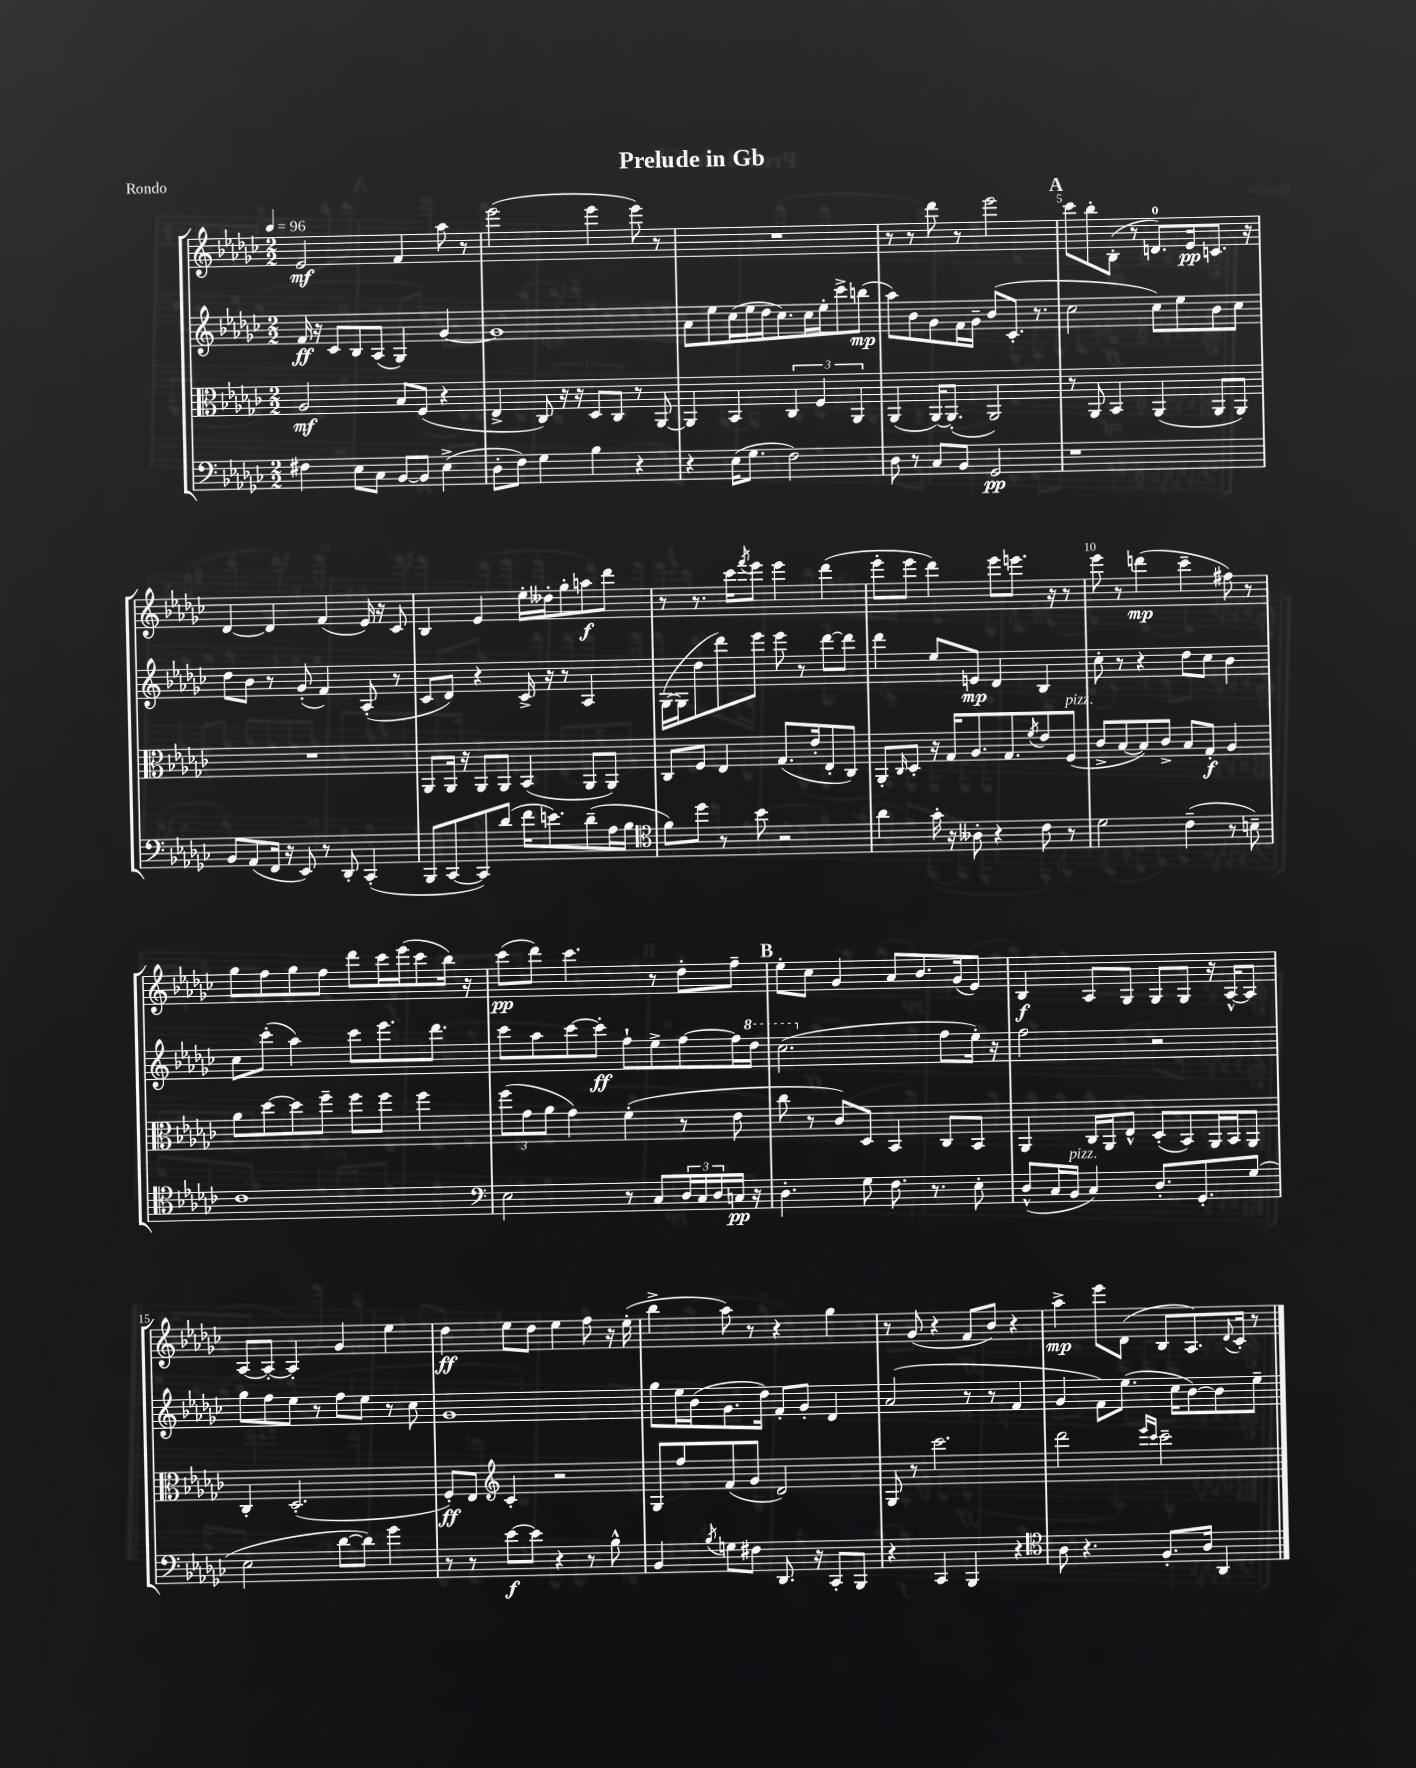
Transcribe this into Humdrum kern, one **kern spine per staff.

**kern	**kern	**kern	**kern
*staff4	*staff3	*staff2	*staff1
*clefF4	*clefC3	*clefG2	*clefG2
*k[b-e-a-d-g-c-]	*k[b-e-a-d-g-c-]	*k[b-e-a-d-g-c-]	*k[b-e-a-d-g-c-]
*M2/2	*M2/2	*M2/2	*M2/2
*MM96	*MM96	*MM96	*MM96
4F#\	2A-/	16f/	2e-/
.	.	16r	.
.	.	8c-/L	.
8E-\L	.	8B-/	.
8C-\J	.	(8A-/J	.
[8BB-/L	8B-/L	4G-/)	4f/
8BB-/]J	(8F/J	.	.
(4E-^\	4r	[4g-/	8aa-\
.	.	.	8r
=	=	=	=
8D-'\L	4E-^/	1g-]	(2eee-\
8F\J)	.	.	.
4G-\	8C-/)	.	.
.	16r	.	.
.	16r	.	.
4B-\	8D-/L	.	4eee-\
.	8C-/J	.	.
4r	8r	.	8eee-\)
.	[8AA-/	.	8r
=	=	=	=
4r	4AA-/]	8a-\L	1r
.	.	8ee-\	.
(16E-\LK	4BB-/	(16cc-\L	.
8.G-\J	.	16ee-\	.
.	.	16dd-\J	.
.	.	8.cc-\)	.
2F\)	6C-/	.	.
.	.	16cc-\L	.
.	6F/	.	.
.	.	16ee-'\J	.
.	.	8ccc-^\	.
.	6AA-/	.	.
.	.	(8bb\J	.
=	=	=	=
8D-\	(4AA-/	8aa-\L)	8r
8r	.	8b-\	8r
8C-/L	[16AA-/LK)	8g-\	8ddd-\
.	(8.AA-'/]J	.	.
8BB-/J	.	16f\L	8r
.	.	16g-~\JJ	.
2GG-/	2AA-/)	(8b-/L	2eee-\
.	.	8.c-'/J	.
.	.	8.r	.
=	=	=	=
1r	8r	2cc-\	8ccc-\L
.	8AA-/	.	8bb-'\
.	4BB-/	.	(8B-'\J
.	.	.	8r
.	(4AA-/	8cc-\L)	8.d/L)
.	.	8ee-\	.
.	.	.	16e-/k
.	8AA-/L	8b-\	8.c/J
.	8AA-/J)	8cc-\J	.
.	.	.	16r
=	=	=	=
8BB-/L	1r	8dd-\L	[4d-/
(8AA-/	.	8b-\J	.
16FF/Jk	.	8r	4d-/]
16r	.	.	.
8EE-/)	.	(8g-'/	.
8r	.	4f/)	(4f/
8DD-'/	.	.	.
(4CC-'/	.	(8A-'/	16e-/)
.	.	.	16r
.	.	8r	8c-/
=	=	=	=
8BBB-/L	8AA-/L	8c-/L	4B-/
[8CC-/	16AA-/Jk	8d-/J)	.
.	16r	.	.
8CC-/])	8AA-/L	4r	4e-/
(8d-/J	8AA-/J	.	.
16f\LK	(4BB-/	16c-^/	16ee-'\LL
8.e\)	.	16r	16dd--'\J
.	.	8r	8gg-'\
(8d-~\	8AA-/L	4A-/	8aa\
16A-\L	8AA-/J)	.	8ddd-\J
16B-\JJ	.	.	.
=	=	=	=
*clefC4	*	*	*
8f\L)	8C-/L	([16G-\LL	8r
.	.	16G-\]J	.
8dd-\J	8F/J	8dd-\	8.r
8r	4E-/	8ddd-\)	.
.	.	.	16ccc-\LK
.	.	.	8qfff/
8b-\	.	8eee-\J	8eee-\J
2r	(8.G-/L	8eee-\	4eee-\
.	.	8r	.
.	16e-'/k	.	.
.	8E-'/	[8ddd-\L	(4ddd-\
.	8C-/J)	8ddd-\]J	.
=	=	=	=
4a-\	8AA-'/L	4ddd-\	8eee-'\L
.	16qqC-/	.	.
.	8D-'/J	.	8eee-\J
16g-'\	16r	8ee-/L	4ddd-\)
16r	16G-/LK	.	.
8A--'\	8.A-/	8e/J	.
4r	.	4d-/	8eee-\L
.	8.G-/	.	.
.	.	.	8.eee\J
.	8qf/	.	.
8c-\	8e-/	4B-/	.
.	.	.	16r
8r	(8F/J	.	8r
=	=	=	=
2d-\	8c-^/L	8cc-'\	8eee-\
.	[8B-/	8r	8r
.	8B-/])	4r	(4ddd\
.	8c-^/J	.	.
(4c-~\	8B-/L	8dd-\L	4ccc-~\
.	8G-'/J	8cc-\J	.
8r	4A-/	4b-\	8ff#\)
8B~\)	.	.	8r
=	=	=	=
1c-	8a-\L	8cc-\L	8gg-\L
.	[8dd-\	(8ccc-'\J	8ff\
.	8dd-\]	4aa-\)	8gg-\
.	8ff~\J	.	8ff\J
.	8ff\L	8ccc-\L	8ddd-\L
.	8ff\J	8.eee-\	16ccc-\L
.	.	.	(16eee-\J
.	4ff\	.	8ccc-\
.	.	8.ddd-\J	.
.	.	.	16bb-\Jk)
.	.	.	16r
=	=	=	=
*clefF4	*	*	*
2E-\	(12ff\L	8ccc-\L	(8ccc-\L
.	12g-\	.	.
.	.	8aa-\	8ddd-\J)
.	12a-\J	.	.
.	4g-\)	[8ccc-\	4.ccc-\
.	.	8ccc-'\]J	.
8r	(4f'\	8ff`\L	.
8C-/L	.	8ee-^\	8r
24D-/L	8r	[8ff\	8dd-'\L
24C-/	.	.	.
24D-/	.	.	.
16C/JJ	8e-\	16ff\]L	8ff~\J
16r	.	16ddd-\JJ	.
=	=	=	=
4.D-'\	8cc-\	(2.ccc-\	8ee-'\L
.	8r	.	8cc-\J
.	8c-/L)	.	4g-/
8G-\	8D-/J	.	.
8.F\	4BB-/	.	8a-/L
.	.	.	8.b-/
8.r	.	.	.
.	8C-/L	8ff\L	.
.	.	.	(16g-/k
8E-'\	8BB-/J	16ee-'\Jk)	8e-/J)
.	.	16r	.
=	=	=	=
(8D-^^/L	4AA-/	2ff\	4B-/
16C-/L	.	.	.
16BB-/JJ	.	.	.
4C-/)	16C-/LL	.	8A-/L
.	16AA-/J	.	.
.	8E-^^/J	.	8G-/J
8.D-'/L	(8D-'/L	2r	8G-/L
.	8BB-/)	.	8G-/J
8.GG-'/	.	.	.
.	16AA-/L	.	16r
.	16BB-/J	.	[16A-^^/LK
(8G-/J	8AA-/J	.	8A-/]J
=	=	=	=
2E-\	4C-'/	8gg-\L	[8A-/L
.	.	8ff\	8A-'/_J
.	(2.D-'/	8ee-\J	4A-'/]
.	.	8r	.
[8d-\L	.	8ff\L	4g-/
8d-\]J)	.	8ee-\J	.
4g-\	.	8r	4ee-\
.	.	8cc-\	.
=	=	=	=
8r	8F'/L)	1g-	4dd-\
8r	8E-/J	.	.
*	*clefG2	*	*
[8e-\L	4c-'/	.	8ee-\L
8e-\]J	.	.	8dd-\J
4r	2r	.	4ee-\
8r	.	.	8ff\
8B-^^\	.	.	16r
.	.	.	(16ee-'\
=	=	=	=
4BB-/	8G-/L	8gg-\L	4bb-^\
.	8ff/	16ee-\L	.
.	.	(16b-\J	.
8qB-/	.	.	.
8G\L	(8f/	8.g-\	8aa-\)
8F#\J	8g-/J	.	8r
.	.	16dd-\Jk)	.
8.DD-/	2d-/)	8f'/L	4r
.	.	8g-'/J	.
16r	.	.	.
8CC-'/L	.	4d-/	4gg-\
8BBB-/J	.	.	.
=	=	=	=
4r	8G-/	(2a-/	8r
.	8r	.	(8g-/
4CC-/	2.ccc-\	.	4r
4BBB-/	.	8r	8f/L
.	.	8r	8b-/J)
4r	.	4f/	4r
=	=	=	=
*clefC4	*	*	*
8A-\	2ddd-\	4g-/	4aa-^\
4.r	.	.	.
.	.	8f\L)	8eee-\L
.	.	(8.ee-\J	(8d-\J
.	16qqeee-/LL	.	.
.	16qqccc-/JJ	.	.
8.F'/L	2ccc-~\	.	8B-/L
.	.	16cc-\LK	.
.	.	[8b-\)	8.A-/)
16A-/Jk	.	.	.
4AA-/	.	8b-\]	.
.	.	.	8qqd-/
.	.	.	16c-'/Jk
.	.	8ee-~\J	8r
==	==	==	==
*-	*-	*-	*-
